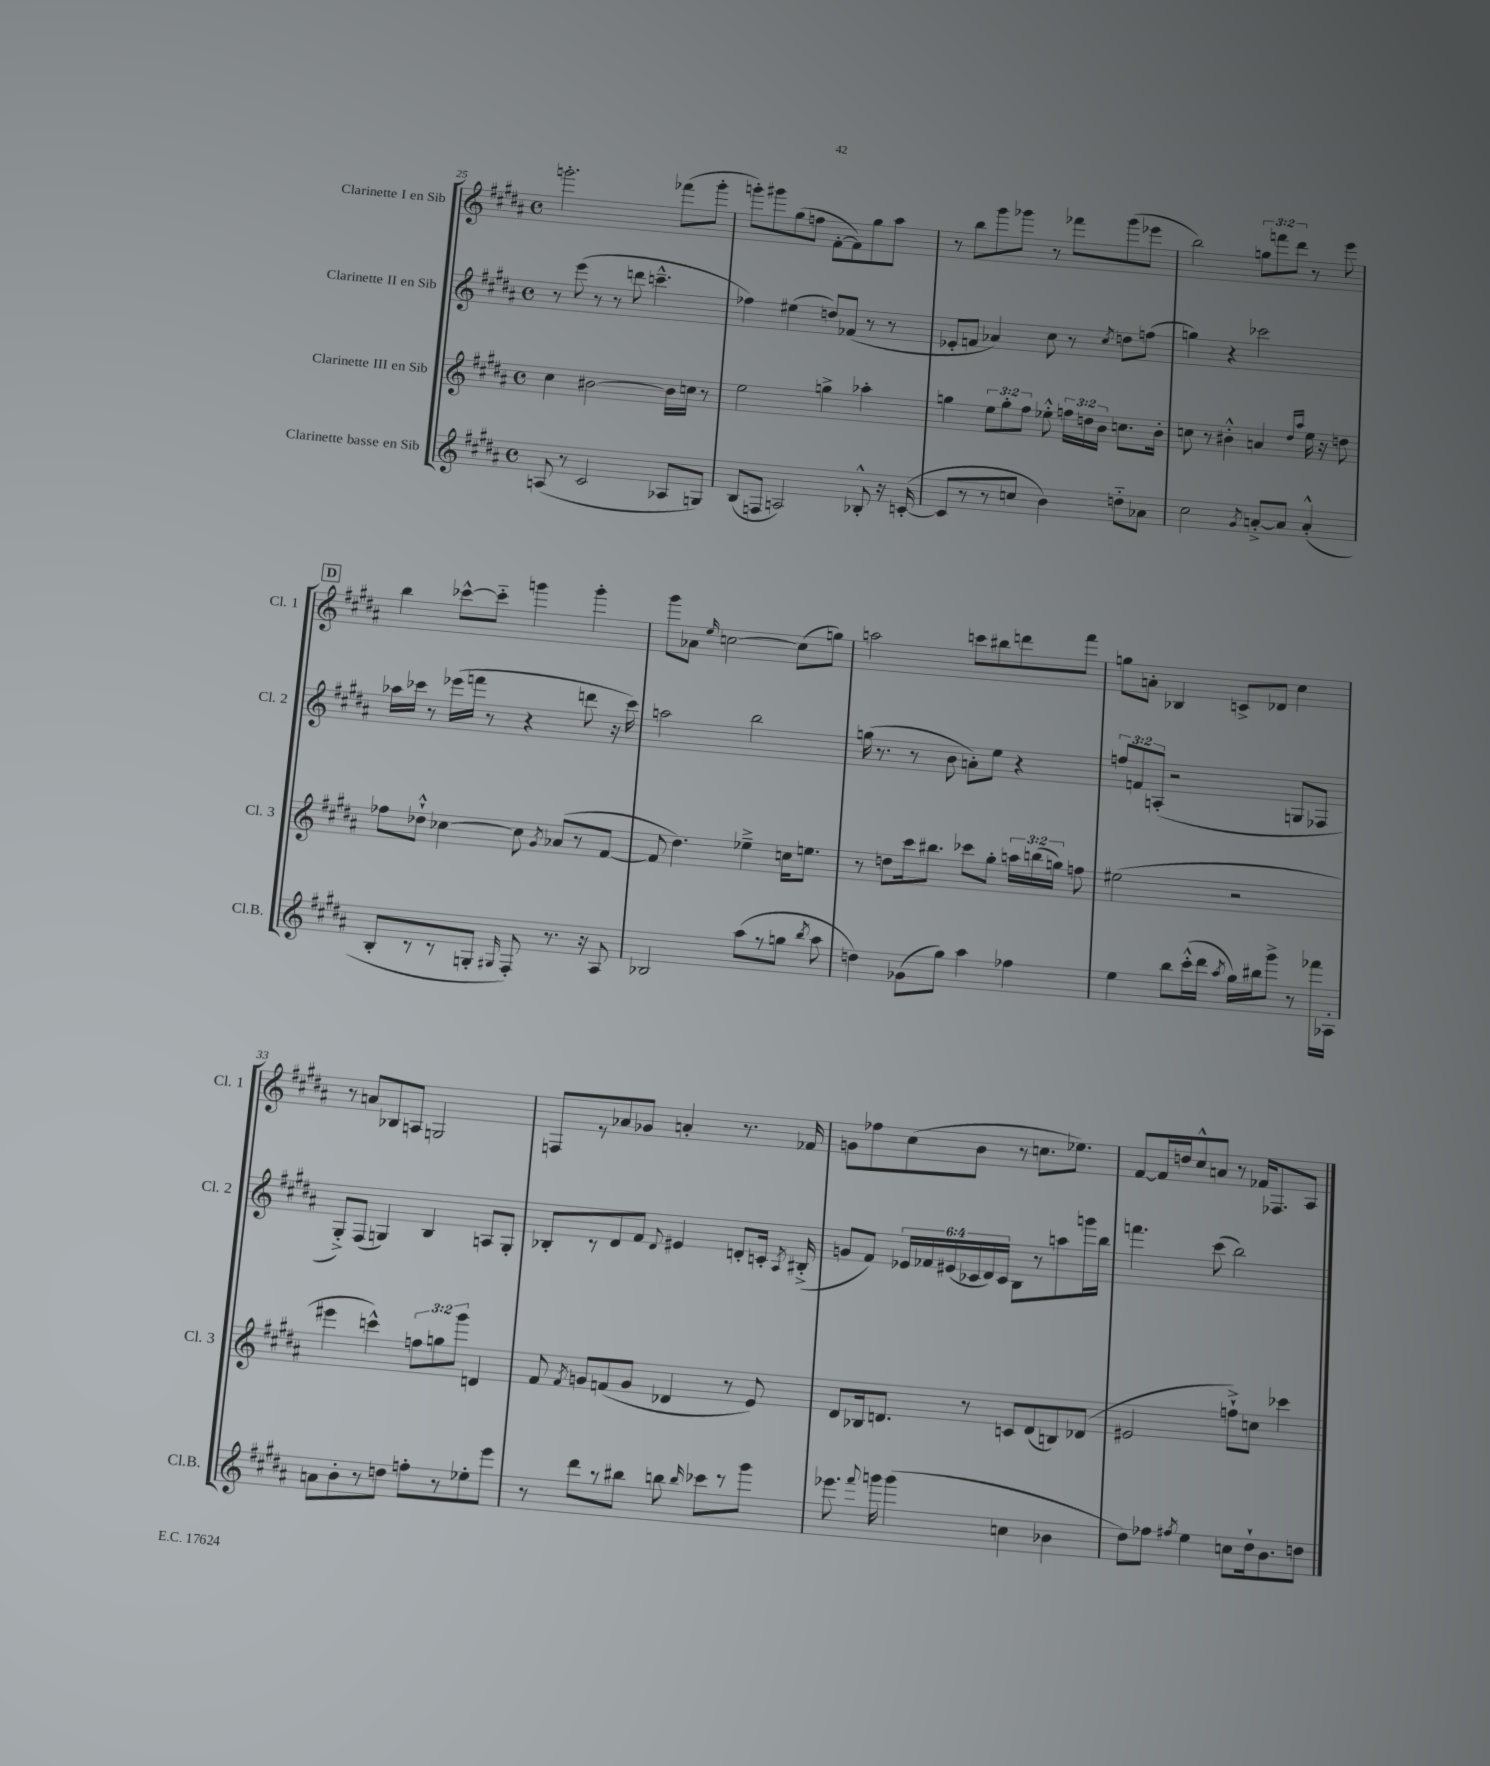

**kern	**kern	**kern	**kern
*staff4	*staff3	*staff2	*staff1
*clefG2	*clefG2	*clefG2	*clefG2
*k[f#c#g#d#a#]	*k[f#c#g#d#a#]	*k[f#c#g#d#a#]	*k[f#c#g#d#a#]
*M4/4	*M4/4	*M4/4	*M4/4
*met(c)	*met(c)	*met(c)	*met(c)
(8A/	4cc#\	8r	2.ggg'\
8r	.	(8eee\	.
2c#/	[2b#\	8r	.
.	.	8r	.
.	.	8ddd\	.
.	.	4.ccc~^^\	.
8A-/L	16b#\]LL	.	(8fff-\L
.	16cc\JJ	.	.
8G/J)	8r	.	8ggg'\J
=	=	=	=
(8B/L	2ee\	4ff-\)	8ggg'\L)
8F/J	.	.	8ggg#\
2A/)	.	(4ee#\	(8gg#\
.	.	.	8ff\J
.	4gg^\	8dd/L)	[8f#'\L
.	.	(8f-/J	8f#\])
8B-'^^/	4aa-'\	8r	8gg#\
16r	.	8r	8aa#\J
([16c'/	.	.	.
=	=	=	=
8c/]L	4gg\	8e-'/L	8r
8r	.	8f/J	8bb\L
8r	12ee\L	4a-/)	8ggg#\
.	12gg'\	.	.
8cc/J	.	.	8ggg-\J
.	12ff#\J	.	.
4b\)	8ee-'^^\	8cc#\	8r
.	24ff\LL	8r	8fff-\L
.	24dd\	.	.
.	24b\JJ	.	.
.	.	8qcc#/	.
8dd'~\L	8.cc\L	8dd\L	(8ggg-\
8a-\J	.	(8ff\J	8eee-\J
.	16b'\Jk	.	.
=	=	=	=
2cc#\	8cc\	4gg\)	2bb\)
.	8r	.	.
.	4b#'^^\	4r	.
8qg#/	.	.	.
[8a'^/L	4a/	2ccc-\	12gg\L
.	.	.	12fff\
8a/]J	.	.	.
.	.	.	12ddd#\J
.	16qqdd#/LL	.	.
.	16qqaa#/JJ	.	.
(4a'^^/	16ee\	.	8r
.	16r	.	.
.	8dd\	.	8eee\
=	=	=	=
8B'/L	8ff-\L	16aa-\LL	4bb\
.	.	16ccc-\JJ	.
8r	8dd-`^^\J	8r	.
8r	[4cc-\	(16eee-\LL	[8ccc-^^\L
.	.	16fff\JJ	.
8G'/J	.	8r	8ccc-'~\]J
16qqG#/	.	.	.
8F#'/)	8cc-\]	4r	4ggg\
.	8qg#/	.	.
8.r	(8a-/L	.	.
.	8r	8ddd\	4ggg'\
16r	.	.	.
8A#/	[8f#/J	16r	.
.	.	16ccc-\)	.
=	=	=	=
2B-/	8f#/]	2aa\	8ggg#\L
.	4.dd#\)	.	8a-\J
.	.	.	16qqee/
.	.	.	[2cc\
(8aa#\L	4ee-~^\	2bb\	.
8r	.	.	.
8gg\J	16cc\LK	.	(8cc\]L
.	8.ee\J	.	.
8qbb/	.	.	.
8aa#\	.	.	8gg\J)
=	=	=	=
4dd\)	8r	(16gg\	2aa\
.	.	8.r	.
.	8dd\L	.	.
(8g-\L	16ccc#\k	8r	.
.	8.bb#\J	.	.
8gg#\J)	.	8b\	.
4aa#\	8ccc-\L	8a'\L)	8ccc\L
.	8gg#'\J	8ee\J	8bb#\
4ff-\	24aa\LL	4r	8ddd\
.	(24bb\	.	.
.	24gg\JJ)	.	.
.	8ff\	.	8fff#\J
=	=	=	=
4ee\	(2ee#\	12ff/L	8gg\L
.	.	12f/	.
.	.	.	8a'\J
.	.	(12A'/J	.
8bb\L	.	2r	4B-/
(16ccc#'^^\L	.	.	.
16ddd#\JJ	.	.	.
8qaa#/	.	.	.
16gg#\LL)	2r	.	8c^/L
16bb#\J	.	.	.
8ggg#^\J	.	.	8d-/J
8r	.	8G/L	4cc#\
16fff-\LL	.	8F-/J	.
16A-'\JJ	.	.	.
=	=	=	=
8a\L	4eee#\	8G#'^/L)	8r
8b'\	.	(8F#/J	8a/L
8r	4ccc^^\)	4G/)	8B-/
8dd\J	.	.	8A/J
8ff'\L	12ff\L	4B/	2G/
.	12gg\	.	.
8r	.	.	.
.	12ggg#\J	.	.
8ee-'\	4d/	8A/L	.
8eee\J	.	8G'/J	.
=	=	=	=
8r	8f#/	8B-'/L	8F/L
.	8qf#/	.	.
8ddd#\L	8g/L	8r	8r
8r	(8f/	8d#/	8a-/
8bb#\J	8g/J	8f#/J	8g-/J
.	.	8qqd#/	.
8bb\	4d-/	4e#/	4a'/
16qqbb/	.	.	.
8ccc-\L	.	.	.
8r	8r	8d'/L	8.r
8ggg#\J	8e/)	16c'/Jk	.
.	.	8qA#/	.
.	.	(16B#'^/	16f-/
=	=	=	=
8.eee-\	8d#/L	8g/L	8g\L
.	16B-/k	8f#/J)	8ff-\
8qqfff#/	.	.	.
16ggg\	8.d/J	.	.
(4ggg\	.	24e-/LL	(8cc#\
.	.	24f-/	.
.	.	(24e#/	.
.	8r	24c-/	8b\J
.	.	24d#/)	.
.	.	24c-/JJ	.
4cc\	8c/L	8B\L	8r
.	(8d/	8r	8.cc\L
4b-\	8B/)	8aa\	.
.	.	.	8.ee-\J)
.	(8d-/J	16ggg\L	.
.	.	16bb\JJ	.
=	=	=	=
8dd#\L)	2e#/	4.fff\	[8f#/L
8ff-\J	.	.	16f#/]L
.	.	.	16dd/J
8qff#/	.	.	.
4ee\	.	.	8cc#^^/
.	.	(8ccc#\	8a/J
8cc\L	8ff`^\L)	2bb\)	8r
16dd#`\k	8cc\J	.	16f-/LK
8.b\	.	.	8.F-/
.	4ccc-\	.	.
8dd\J	.	.	8A#/J
==	==	==	==
*-	*-	*-	*-
